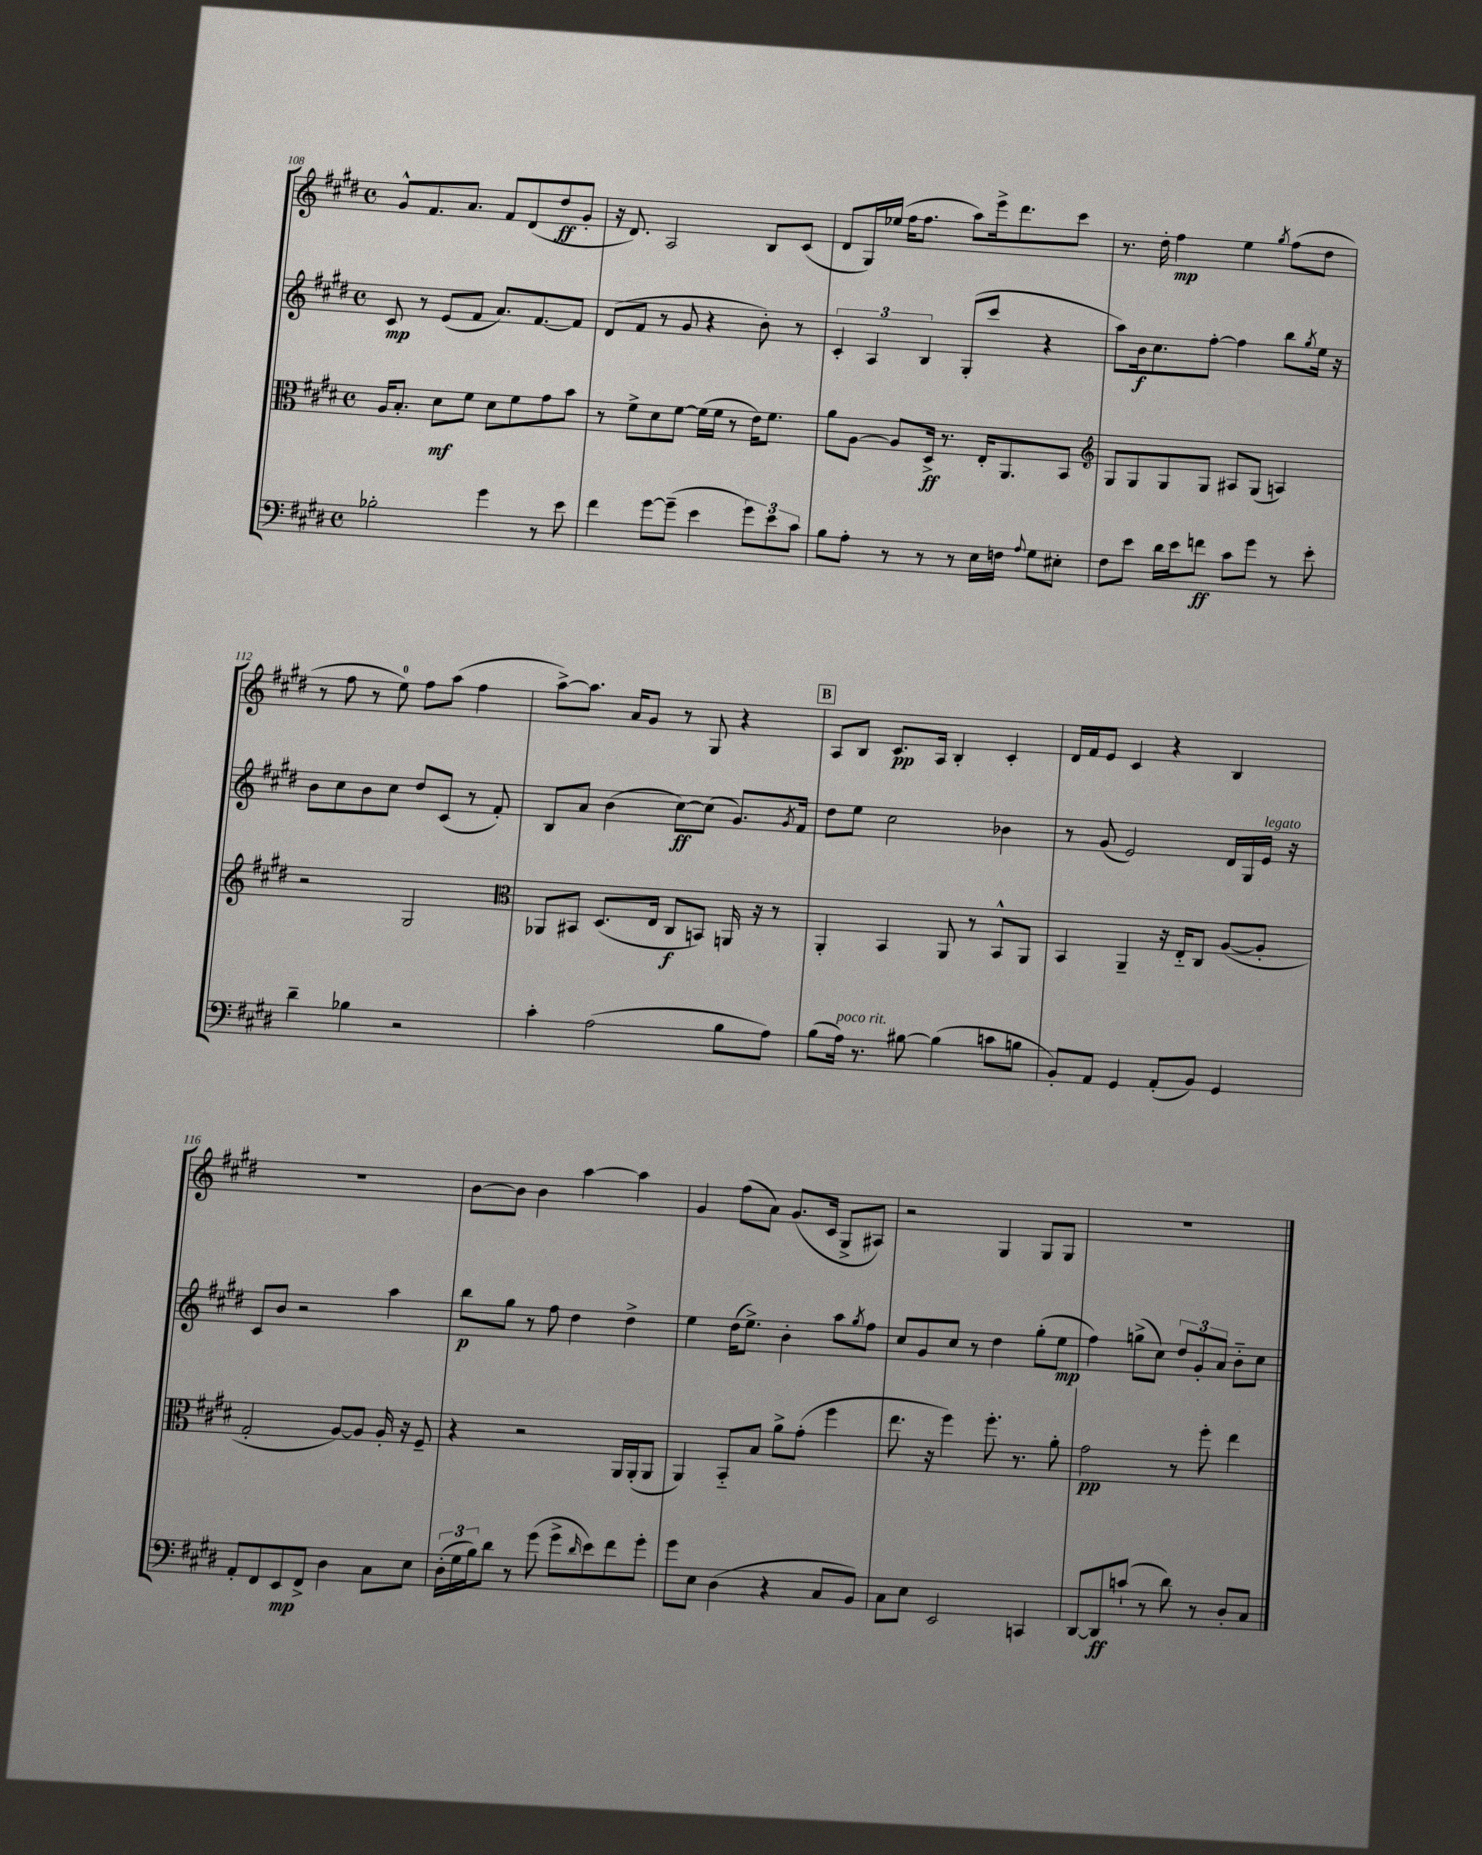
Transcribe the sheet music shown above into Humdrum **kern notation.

**kern	**kern	**kern	**kern
*staff4	*staff3	*staff2	*staff1
*clefF4	*clefC3	*clefG2	*clefG2
*k[f#c#g#d#]	*k[f#c#g#d#]	*k[f#c#g#d#]	*k[f#c#g#d#]
*M4/4	*M4/4	*M4/4	*M4/4
*met(c)	*met(c)	*met(c)	*met(c)
2B-'	16A	8c#	8g#^^
.	8.B'	.	.
.	.	8r	8.f#
.	8d#	(8e	.
.	.	.	8.a
.	8f#	8f#	.
4g#	8d#	8.a)	8f#
.	8f#	.	(8d#
.	.	[8.f#	.
8r	8g#	.	8dd#
8e	8b	8f#]	8g#'
=	=	=	=
4f#	8r	(8d#	16r
.	.	.	8.d#)
.	8f#^	8f#	.
[8g#	8d#	8r	2A
(8g#~]	[8f#	8g#	.
4e	(16f#]	4r	.
.	16f#	.	.
.	8r	.	.
12g#)	16e)	8b')	8B
.	8.f#	.	.
12e	.	.	.
.	.	8r	(8c#
12c#	.	.	.
=	=	=	=
8B	8a	6c#'	8d#
8A'	[8A	.	16G#)
.	.	6A	.
.	.	.	(16ee-
8r	8A]	.	16ff#
.	.	.	8.ff#
.	.	6B	.
8r	16D#^	.	.
.	8.r	.	.
8r	.	(8G#'	8aa)
16E	16E'	8ccc#	16eee^
16F	8.AA	.	8.ddd#
8qqA	.	.	.
8G#	.	4r	.
8E#'	8BB	.	8ccc#
=	=	=	=
*	*clefG2	*	*
8F#	8G#	8aa)	8.r
8e	8G#	16b	.
.	.	8.cc#	16dd#'
16d#	8G#	.	4ff#
16e	.	.	.
8f	8G#	[8ff#'	.
8c#	8A#	4ff#]	4ee
8g#	(8G#	.	.
.	.	.	8qgg#
8r	4A)	8bb	(8ff#
.	.	8qgg#	.
8e'	.	16ee	8dd#
.	.	16r	.
=	=	=	=
4d#~	2r	8b	8r
.	.	8cc#	8ff#
4B-	.	8b	8r
.	.	8cc#	8ee)
2r	2G#	8dd#	8ff#
.	.	(8c#	(8aa
.	.	8r	4ff#
.	.	8f#')	.
=	=	=	=
*	*clefC3	*	*
4c#'	8AA-	8B	[8aa^)
.	8BB#	8a	8.aa]
(2A	(8.D#	(4b	.
.	.	.	16a
.	.	.	8g#
.	16E	.	.
.	8C#	[8cc#)	8r
.	8BB)	(8cc#]	8G#
8B	16AA	8.g#)	4r
.	16r	.	.
8A)	8r	.	.
.	.	8qg#	.
.	.	16f#	.
=	=	=	=
(8B	4AA'	8dd#	8A
16A)	.	8ee	8B
8.r	.	.	.
.	4BB	2cc#	8.c#
[8B#	.	.	.
.	.	.	16A
(4B#]	8AA	.	4B'
.	8r	.	.
8c	8BB^^	4b-	4c#'
8B	8AA	.	.
=	=	=	=
8BB')	4BB	8r	16d#
.	.	.	16f#
8AA	.	(8g#	8e
4GG#	4AA~	2e)	4c#
(8AA'	16r	.	4r
.	16E'~	.	.
8BB)	8C#	.	.
4GG#	([8A	16d#	4B
.	.	16G#	.
.	8A']	16e	.
.	.	16r	.
=	=	=	=
8AA'	2G#'	8c#	1r
8FF#	.	8b	.
8EE	.	2r	.
8FF#^	.	.	.
4D#	[8A)	.	.
.	8A]	.	.
8C#	16A'	4aa	.
.	16r	.	.
8E	8F#~	.	.
=	=	=	=
(24D#'	4r	8bb	[8b
24G#	.	.	.
24B)	.	.	.
8d#	.	8gg#	8b]
8r	2r	8r	4b
(8g#	.	8ff#	.
8g#^	.	4dd#	[4aa
16qqd#	.	.	.
8e)	.	.	.
8f#	16AA	4dd#^	4aa]
.	(16AA'	.	.
8g#'	8AA	.	.
=	=	=	=
8g#	4AA)	4ee	4g#
8E	.	.	.
(4D#	8BB'~	(16dd#	(8ff#
.	.	8.ee^)	.
.	8B	.	8a)
4r	8a^	4b'	(8.g#
.	(8g#'	.	.
.	.	.	16c#
8C#	4ff#	8aa	8G#^
.	.	8qgg#	.
8BB)	.	8ff#	8A#)
=	=	=	=
8C#	8.ee	8cc#	2r
8E	.	8g#	.
.	16r	.	.
2EE	4ff#)	8cc#	.
.	.	8r	.
.	8.ff#'	4dd#	4G#
.	8.r	.	.
4CC	.	(8gg#'	8G#
.	8a'	8ee	8G#
=	=	=	=
[8DD#	2g#	4ff#)	1r
8DD#]	.	.	.
(8c`	.	(8gg^	.
8r	.	8cc#)	.
8d#)	8r	12dd#	.
.	.	12g#'	.
8r	8ff#'	.	.
.	.	12a	.
8D#'	4ee	8b'~	.
8C#	.	8cc#	.
==	==	==	==
*-	*-	*-	*-
